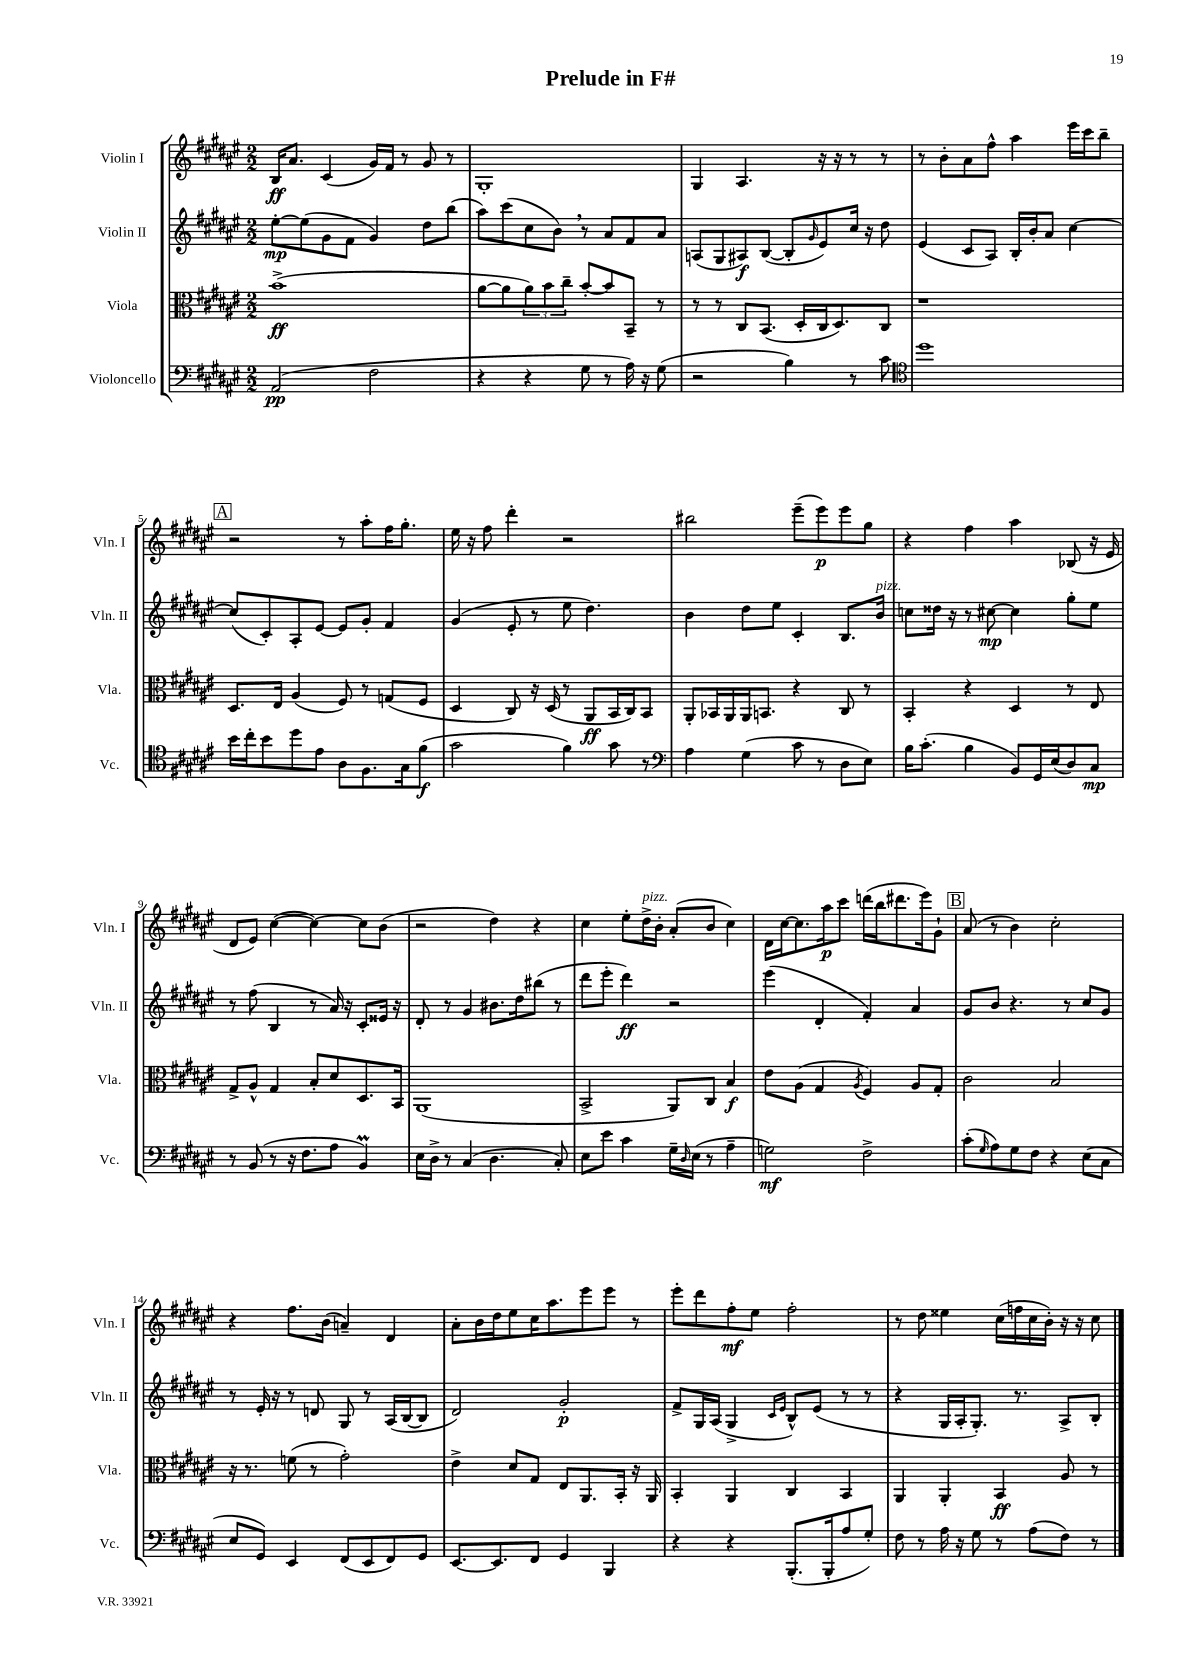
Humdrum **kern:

**kern	**dynam	**kern	**dynam	**kern	**dynam	**kern	**dynam
*part4	*part4	*part3	*part3	*part2	*part2	*part1	*part1
*staff4	*staff4	*staff3	*staff3	*staff2	*staff2	*staff1	*staff1
*I"Violoncello	*	*I"Viola	*	*I"Violin II	*	*I"Violin I	*
*I'Vc.	*	*I'Vla.	*	*I'Vln. II	*	*I'Vln. I	*
*clefF4	*	*clefC3	*	*clefG2	*	*clefG2	*
*k[f#c#g#d#a#e#]	*	*k[f#c#g#d#a#e#]	*	*k[f#c#g#d#a#e#]	*	*k[f#c#g#d#a#e#]	*
*M2/2	*	*M2/2	*	*M2/2	*	*M2/2	*
=1	=1	=1	=1	=1	=1	=1	=1
(2AA#/	pp	(1b^	ff	[8ee#'\L	mp	16B/KL	ff
.	.	.	.	.	.	8.a#/J	.
.	.	.	.	(8ee#\]	.	.	.
.	.	.	.	8g#\	.	(4c#/	.
.	.	.	.	8f#\J	.	.	.
2F#\	.	.	.	4g#/)	.	16g#/LL)	.
.	.	.	.	.	.	16f#/JJ	.
.	.	.	.	.	.	8r	.
.	.	.	.	8dd#\L	.	8g#/	.
.	.	.	.	(8bb\J	.	8r	.
=2	=2	=2	=2	=2	=2	=2	=2
4r	.	[8a#\L	.	8aa#\L)	.	1G#'	.
.	.	8a#\]	.	(8ccc#\	.	.	.
4r	.	12a#\)	.	8cc#\	.	.	.
.	.	12b\	.	.	.	.	.
.	.	.	.	8b,\J)	.	.	.
.	.	12cc#~\J	.	.	.	.	.
8G#\	.	[8b'/L	.	8r	.	.	.
8r	.	8b/]	.	8a#/L	.	.	.
16A#\)	.	8BB~/J	.	8f#/	.	.	.
16r	.	.	.	.	.	.	.
(8G#\	.	8r	.	8a#/J	.	.	.
=3	=3	=3	=3	=3	=3	=3	=3
2r	.	8r	.	(8An/L	.	4G#/	.
.	.	8r	.	8G#/	.	.	.
.	.	8C#/L	.	8A#X/)	f	4.A#/	.
.	.	(8.BB/J	.	([8B/J	.	.	.
4B\)	.	.	.	8B'/L]	.	.	.
.	.	16D#'/LL	.	.	.	.	.
.	.	.	.	16qqg#/	.	.	.
.	.	16C#/J	.	8e#/)	.	16r	.
.	.	8.D#/)	.	.	.	16r	.
8r	.	.	.	16cc#/Jk	.	8r	.
.	.	.	.	16r	.	.	.
8c#\	.	8C#/J	.	8dd#\	.	8r	.
=4	=4	=4	=4	=4	=4	=4	=4
*clefC4	*	*	*	*	*	*	*
1dd#	.	1r	.	(4e#/	.	8r	.
.	.	.	.	.	.	8b'\L	.
.	.	.	.	8c#/L	.	8a#\	.
.	.	.	.	8A#/J)	.	8ff#^^\J	.
.	.	.	.	16B'/LL	.	4aa#\	.
.	.	.	.	16b'/J	.	.	.
.	.	.	.	8a#/J	.	.	.
.	.	.	.	[4cc#\	.	16eee#\LL	.
.	.	.	.	.	.	16ccc#\J	.
.	.	.	.	.	.	8bb~\J	.
!!LO:LB:g=z
!!LO:REH:place=s1:t=A
=5	=5	=5	=5	=5	=5	=5	=5
16b\LL	.	8.D#/L	.	(8cc#/L]	.	2r	.
16cc#'\J	.	.	.	.	.	.	.
8b\	.	.	.	8c#'/)	.	.	.
.	.	16E#/Jk	.	.	.	.	.
8dd#\	.	(4A#/	.	8A#'/	.	.	.
8e#\J	.	.	.	[8e#/J	.	.	.
8A#\L	.	8F#/)	.	8e#/L]	.	8r	.
8.F#\	.	8r	.	8g#'/J	.	8aa#'\L	.
.	.	(8Gn/L	.	4f#/	.	16ff#\K	.
16G#\k	.	.	.	.	.	8.gg#'\J	.
(8f#\J	f	8F#/J	.	.	.	.	.
=6	=6	=6	=6	=6	=6	=6	=6
2g#\	.	4D#/	.	(4g#/	.	16ee#\	.
.	.	.	.	.	.	16r	.
.	.	.	.	.	.	8ff#\	.
.	.	8C#/)	.	8e#'/	.	4ddd#'\	.
.	.	16r	.	8r	.	.	.
.	.	(16D#/	.	.	.	.	.
4f#\)	.	8r	.	8ee#\	.	2r	.
.	.	8AA#/L	ff	4.dd#\)	.	.	.
8g#\	.	16BB/L	.	.	.	.	.
.	.	16C#/J)	.	.	.	.	.
8r	.	8BB/J	.	.	.	.	.
=7	=7	=7	=7	=7	=7	=7	=7
*clefF4	*	*	*	*	*	*	*
4A#\	.	8AA#'/L	.	4b\	.	2bb#X\	.
.	.	16BB-X/L	.	.	.	.	.
.	.	16AA#/	.	.	.	.	.
(4G#\	.	16AA#/J	.	8dd#\L	.	.	.
.	.	8.BBn/J	.	.	.	.	.
.	.	.	.	8ee#\J	.	.	.
8c#\	.	4r	.	4c#'/	.	(8eee#~\L	.
8r	.	.	.	.	.	8eee#\)	p
8D#\L	.	8C#/	.	8.B/L	.	8eee#\	.
8E#\J)	.	8r	.	.	.	8gg#\J	.
!	!	!	!	!LO:TX:a:i:t=pizz.	!	!	!
.	.	.	.	16b/Jk	.	.	.
=8	=8	=8	=8	=8	=8	=8	=8
16B\KL	.	4BB'/	.	8ccn\L	.	4r	.
(8.c#'\J	.	.	.	.	.	.	.
.	.	.	.	16dd##X\Jk	.	.	.
.	.	.	.	16r	.	.	.
4B\	.	4r	.	8r	.	4ff#\	.
.	.	.	.	[8cc#X\	mp	.	.
8BB/L)	.	4D#/	.	4cc#\]	.	4aa#\	.
16GG#/L	.	.	.	.	.	.	.
(16E#/J	.	.	.	.	.	.	.
8D#/)	.	8r	.	8gg#'\L	.	(8B-X/	.
8C#/J	mp	8E#/	.	8ee#\J	.	16r	.
.	.	.	.	.	.	16e#/	.
!!LO:LB:g=z
=9	=9	=9	=9	=9	=9	=9	=9
8r	.	8G#^/L	.	8r	.	8d#/L	.
(8BB/	.	8A#^^/J	.	(8ff#\	.	8e#/J)	.
8r	.	4G#/	.	4B/	.	([4cc#\	.
16r	.	.	.	.	.	.	.
8.F#\L	.	.	.	.	.	.	.
.	.	8B'/L	.	8r	.	4cc#\_)	.
8A#\J	.	8d#/	.	16a#/)	.	.	.
.	.	.	.	16r	.	.	.
4BBM/)	.	8.D#/	.	8c#'/L	.	8cc#\L]	.
.	.	.	.	16e##X/Jk	.	(8b\J	.
.	.	16BB/Jk	.	16r	.	.	.
=10	=10	=10	=10	=10	=10	=10	=10
16E#\LL	.	(1AA#	.	8d#'/	.	2r	.
16D#^\JJ	.	.	.	.	.	.	.
8r	.	.	.	8r	.	.	.
(4C#/	.	.	.	4g#/	.	.	.
4.D#\	.	.	.	8.b#X\L	.	4dd#\)	.
.	.	.	.	16dd#\k	.	.	.
.	.	.	.	(8bb#X\J	.	4r	.
8C#'/)	.	.	.	8r	.	.	.
=11	=11	=11	=11	=11	=11	=11	=11
8E#\L	.	2BB^/	.	8ddd#\L	.	4cc#\	.
8e#\J	.	.	.	8eee#'\J	.	.	.
4c#\	.	.	.	4ddd#\)	ff	8ee#'\L	.
!	!	!	!	!	!	!LO:TX:a:i:t=pizz.	!
.	.	.	.	.	.	16dd#^\L	.
.	.	.	.	.	.	16b'\JJ	.
16G#~\LL	.	8AA#/L)	.	2r	.	(8a#'/L	.
16qqD#/	.	.	.	.	.	.	.
(16E#\JJ	.	.	.	.	.	.	.
8r	.	8C#/J	.	.	.	8b/J	.
4A#~\	.	4B/	f	.	.	4cc#\)	.
=12	=12	=12	=12	=12	=12	=12	=12
2Gn\)	mf	8e#\L	.	(4eee#\	.	16d#\LL	.
.	.	.	.	.	.	[16cc#\J	.
.	.	(8A#\J	.	.	.	8.cc#\]	.
.	.	4G#/	.	4d#'/	.	.	.
.	.	.	.	.	.	16aa#\k	p
.	.	.	.	.	.	8ccc#\J	.
.	.	8qA#/	.	.	.	.	.
2F#^\	.	4F#/)	.	4f#'/)	.	(16dddn\LL	.
.	.	.	.	.	.	16bb\J	.
.	.	.	.	.	.	8.ddd#X\	.
.	.	8A#/L	.	4a#/	.	.	.
.	.	.	.	.	.	16eee#\k)	.
.	.	8G#'/J	.	.	.	8g#`\J	.
!!LO:REH:place=s1:t=B
=13	=13	=13	=13	=13	=13	=13	=13
(8c#'\L	.	2c#\	.	8g#/L	.	(8a#/	.
16qqG#/	.	.	.	.	.	.	.
8A#\)	.	.	.	8b/J	.	8r	.
8G#\	.	.	.	4.r	.	4b\)	.
8F#\J	.	.	.	.	.	.	.
4r	.	2B/	.	.	.	2cc#'\	.
.	.	.	.	8r	.	.	.
(8E#\L	.	.	.	8cc#/L	.	.	.
8C#\J	.	.	.	8g#/J	.	.	.
!!LO:LB:g=z
=14	=14	=14	=14	=14	=14	=14	=14
8E#/L	.	16r	.	8r	.	4r	.
.	.	8.r	.	.	.	.	.
8GG#/J)	.	.	.	16e#'/	.	.	.
.	.	.	.	16r	.	.	.
4EE#/	.	(8fn\	.	8r	.	8.ff#\L	.
.	.	8r	.	8dn/	.	.	.
.	.	.	.	.	.	(16b\Jk	.
(8FF#/L	.	2g#'\)	.	8G#/	.	4an~/)	.
8EE#/	.	.	.	8r	.	.	.
8FF#/)	.	.	.	(16A#/LL	.	4d#/	.
.	.	.	.	[16B/J	.	.	.
8GG#/J	.	.	.	8B/J]	.	.	.
=15	=15	=15	=15	=15	=15	=15	=15
[8.EE#/L	.	4e#^\	.	2d#/)	.	8a#'\L	.
.	.	.	.	.	.	16b\L	.
8.EE#/]	.	.	.	.	.	16dd#\J	.
.	.	8d#/L	.	.	.	8ee#\	.
8FF#/J	.	8G#/J	.	.	.	16cc#\K	.
.	.	.	.	.	.	8.aa#\	.
4GG#/	.	8E#/L	.	2g#'/	p	.	.
.	.	8.AA#/	.	.	.	8eee#\	.
4BBB/	.	.	.	.	.	8eee#\J	.
.	.	16BB'/Jk	.	.	.	.	.
.	.	16r	.	.	.	8r	.
.	.	16AA#/	.	.	.	.	.
=16	=16	=16	=16	=16	=16	=16	=16
4r	.	4BB'/	.	8f#^/L	.	8eee#'\L	.
.	.	.	.	16G#/L	.	8ddd#\	.
.	.	.	.	(16A#/JJ	.	.	.
4r	.	4AA#/	.	4G#^/	.	8ff#'\	mf
.	.	.	.	.	.	8ee#\J	.
.	.	.	.	16qqc#/LL	.	.	.
.	.	.	.	16qqe#/JJ	.	.	.
(8.BBB'/L	.	4C#/	.	8B^^/L)	.	2ff#'\	.
.	.	.	.	(8e#/J	.	.	.
16BBB'/k	.	.	.	.	.	.	.
8A#/	.	4BB/	.	8r	.	.	.
8G#'/J)	.	.	.	8r	.	.	.
=17	=17	=17	=17	=17	=17	=17	=17
8F#\	.	4AA#/	.	4r	.	8r	.
8r	.	.	.	.	.	8dd#\	.
16A#\	.	4AA#'/	.	16G#/LL	.	4ee##X\	.
16r	.	.	.	16A#'/J	.	.	.
8G#\	.	.	.	8.G#'/J)	.	.	.
8r	.	4BB/	ff	.	.	(16cc#\LL	.
.	.	.	.	8.r	.	16ffn\	.
(8A#\L	.	.	.	.	.	16cc#\	.
.	.	.	.	.	.	16b'\JJ)	.
8F#\J)	.	8A#/	.	8A#^/L	.	16r	.
.	.	.	.	.	.	16r	.
8r	.	8r	.	8B'/J	.	8cc#\	.
==	==	==	==	==	==	==	==
*-	*-	*-	*-	*-	*-	*-	*-
